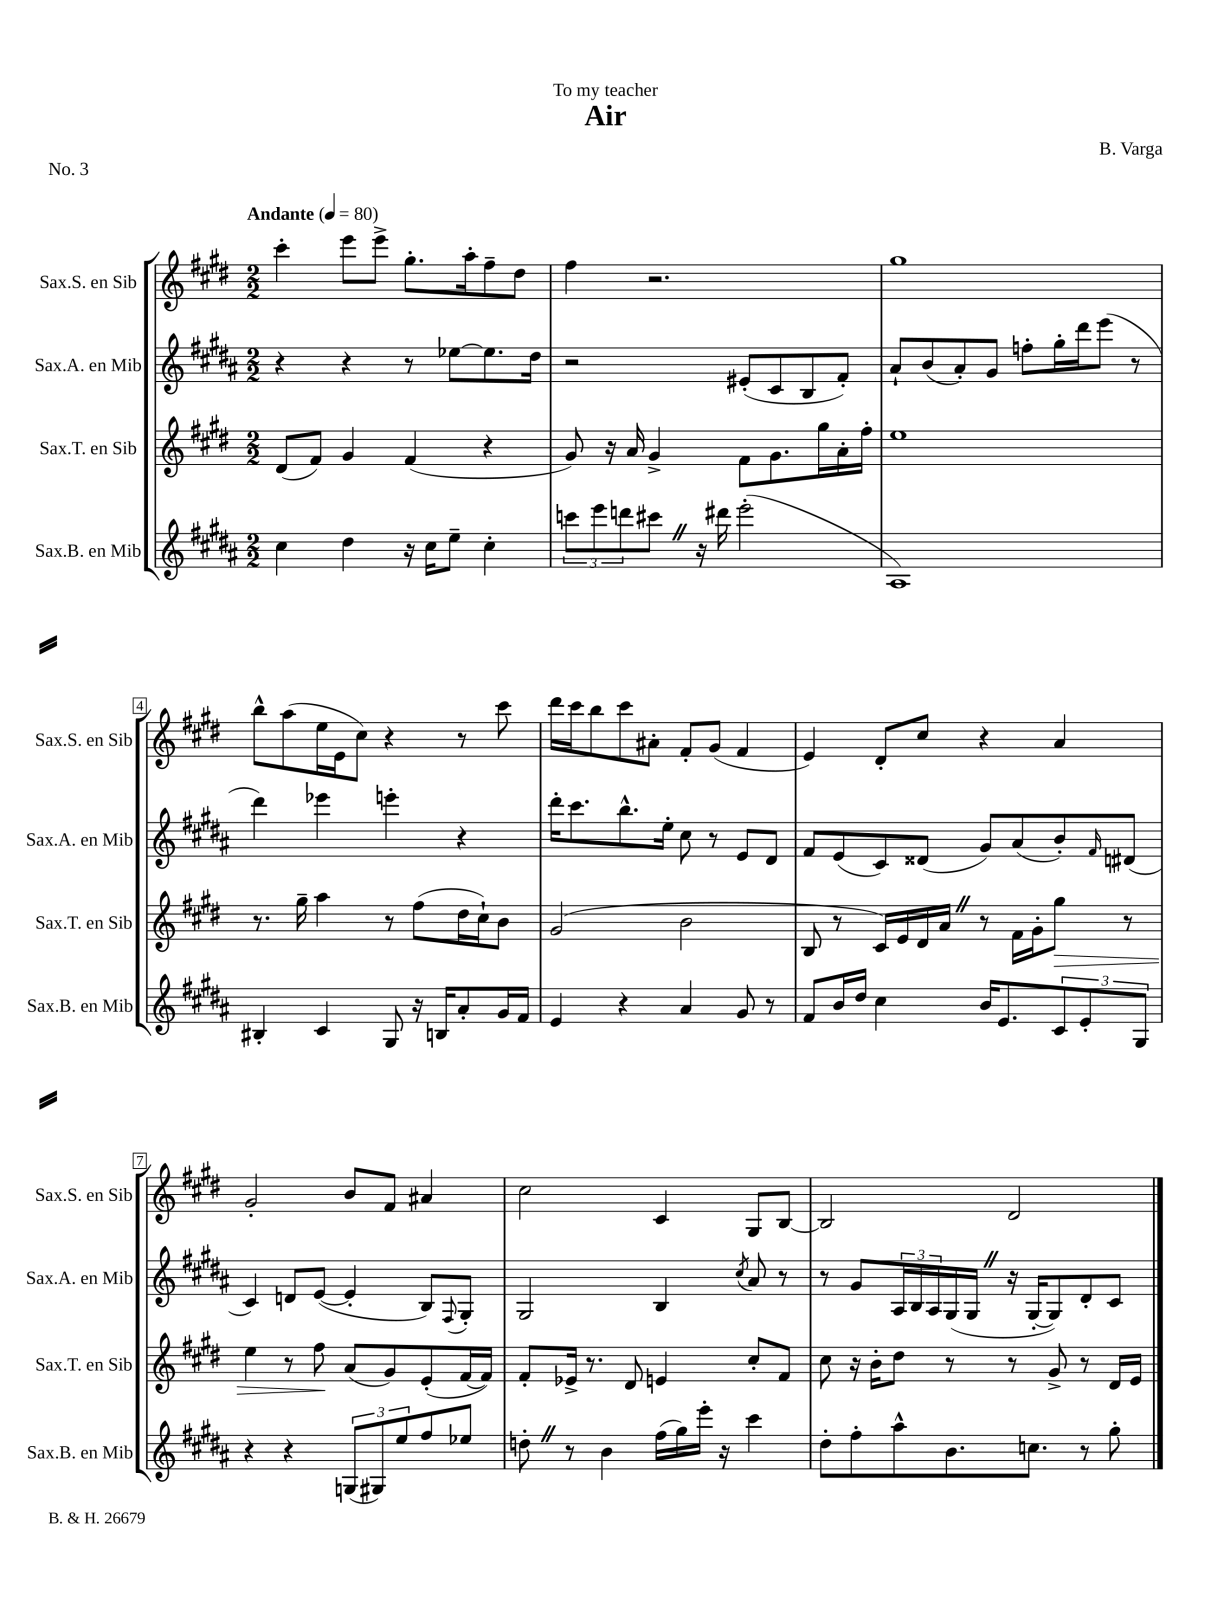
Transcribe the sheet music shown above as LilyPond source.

\header { title = "Air" composer = "B. Varga" dedication = "To my teacher" piece = "No. 3" }
<<
\new StaffGroup <<
\new Staff = "s0" \with { instrumentName = "Sax.S. en Sib" shortInstrumentName = "Sax.S. en Sib" } {
    \clef treble \key e \major \numericTimeSignature \time 2/2 \tempo "Andante" 4 = 80
    cis'''4-. e'''8 e'''8-> gis''8.-. a''16-. fis''8-- dis''8 |
    fis''4 r2. |
    gis''1 |
    b''8-^ a''8( e''16 e'16 cis''8) r4 r8 cis'''8 |
    dis'''16 cis'''16 b''8 cis'''8 ais'8-. fis'8-. gis'8( fis'4 |
    e'4) dis'8-. cis''8 r4 a'4 |
    gis'2-. b'8 fis'8 ais'4 |
    cis''2 cis'4 gis8 b8~ |
    b2 dis'2 \bar "|." |
}
\new Staff = "s1" \with { instrumentName = "Sax.A. en Mib" shortInstrumentName = "Sax.A. en Mib" } {
    \clef treble \key b \major \numericTimeSignature \time 2/2
    r4 r4 r8 ees''8~ ees''8. dis''16 |
    r2 eis'8-.( cis'8 b8 fis'8-.) |
    ais'8-! b'8( ais'8-.) gis'8 f''8-. gis''16-. dis'''16 e'''8( r8 |
    dis'''4) ees'''4 e'''4-. r4 |
    dis'''16-. cis'''8. b''8.-^ e''16-. cis''8 r8 e'8 dis'8 |
    fis'8 e'8( cis'8) disis'8( gis'8) ais'8( b'8-.) \grace { fis'16 } dis'8( |
    cis'4) d'8 e'8~( e'4-. b8) \appoggiatura { fis8 } gis8-. |
    gis2 b4 \acciaccatura { cis''8 } ais'8 r8 |
    r8 gis'8 \tuplet 3/2 { ais16 b16 ais16 } gis16( gis16 \once \override BreathingSign.text = \markup { \musicglyph "scripts.caesura.straight" } \breathe r16 gis16~-. gis8) dis'8-. cis'8 \bar "|." |
}
\new Staff = "s2" \with { instrumentName = "Sax.T. en Sib" shortInstrumentName = "Sax.T. en Sib" } {
    \clef treble \key e \major \numericTimeSignature \time 2/2
    dis'8( fis'8) gis'4 fis'4( r4 |
    gis'8) r16 a'16 gis'4-> fis'8 gis'8. gis''16 a'16-. fis''16-. |
    e''1 |
    r8. gis''16-- a''4 r8 fis''8( dis''16 cis''16-!) b'8 |
    gis'2( b'2 |
    b8 r8 cis'16) e'16 dis'16 a'16 \once \override BreathingSign.text = \markup { \musicglyph "scripts.caesura.straight" } \breathe r8 fis'16 gis'16-. gis''8\> r8 |
    e''4 r8 fis''8\! a'8( gis'8) e'8-.( fis'16~ fis'16) |
    fis'8-. ees'16-> r8. dis'8 e'4 cis''8-. fis'8 |
    cis''8 r16 b'16-. dis''8 r8 r8 gis'8-> r8 dis'16 e'16 \bar "|." |
}
\new Staff = "s3" \with { instrumentName = "Sax.B. en Mib" shortInstrumentName = "Sax.B. en Mib" } {
    \clef treble \key b \major \numericTimeSignature \time 2/2
    cis''4 dis''4 r16 cis''16 e''8-- cis''4-. |
    \tuplet 3/2 { c'''8 e'''8 d'''8 } cis'''8 \once \override BreathingSign.text = \markup { \musicglyph "scripts.caesura.straight" } \breathe r16 dis'''16 e'''2-.( |
    ais1) |
    bis4-. cis'4 gis8 r16 b16 ais'8-. gis'16 fis'16 |
    e'4 r4 ais'4 gis'8 r8 |
    fis'8 b'16 dis''16 cis''4 b'16 e'8. \tuplet 3/2 { cis'8 e'8-. gis8 } |
    r4 r4 \tuplet 3/2 { g8( gis8) e''8 } fis''8 ees''8 |
    d''8-. \once \override BreathingSign.text = \markup { \musicglyph "scripts.caesura.straight" } \breathe r8 b'4 fis''16( gis''16) e'''16-. r16 cis'''4 |
    dis''8-. fis''8-. ais''8-^ b'8. c''8. r8 gis''8-. \bar "|." |
}
>>
>>
\layout { \context { \Score \override BarNumber.stencil = #(make-stencil-boxer 0.1 0.3 ly:text-interface::print) } }
